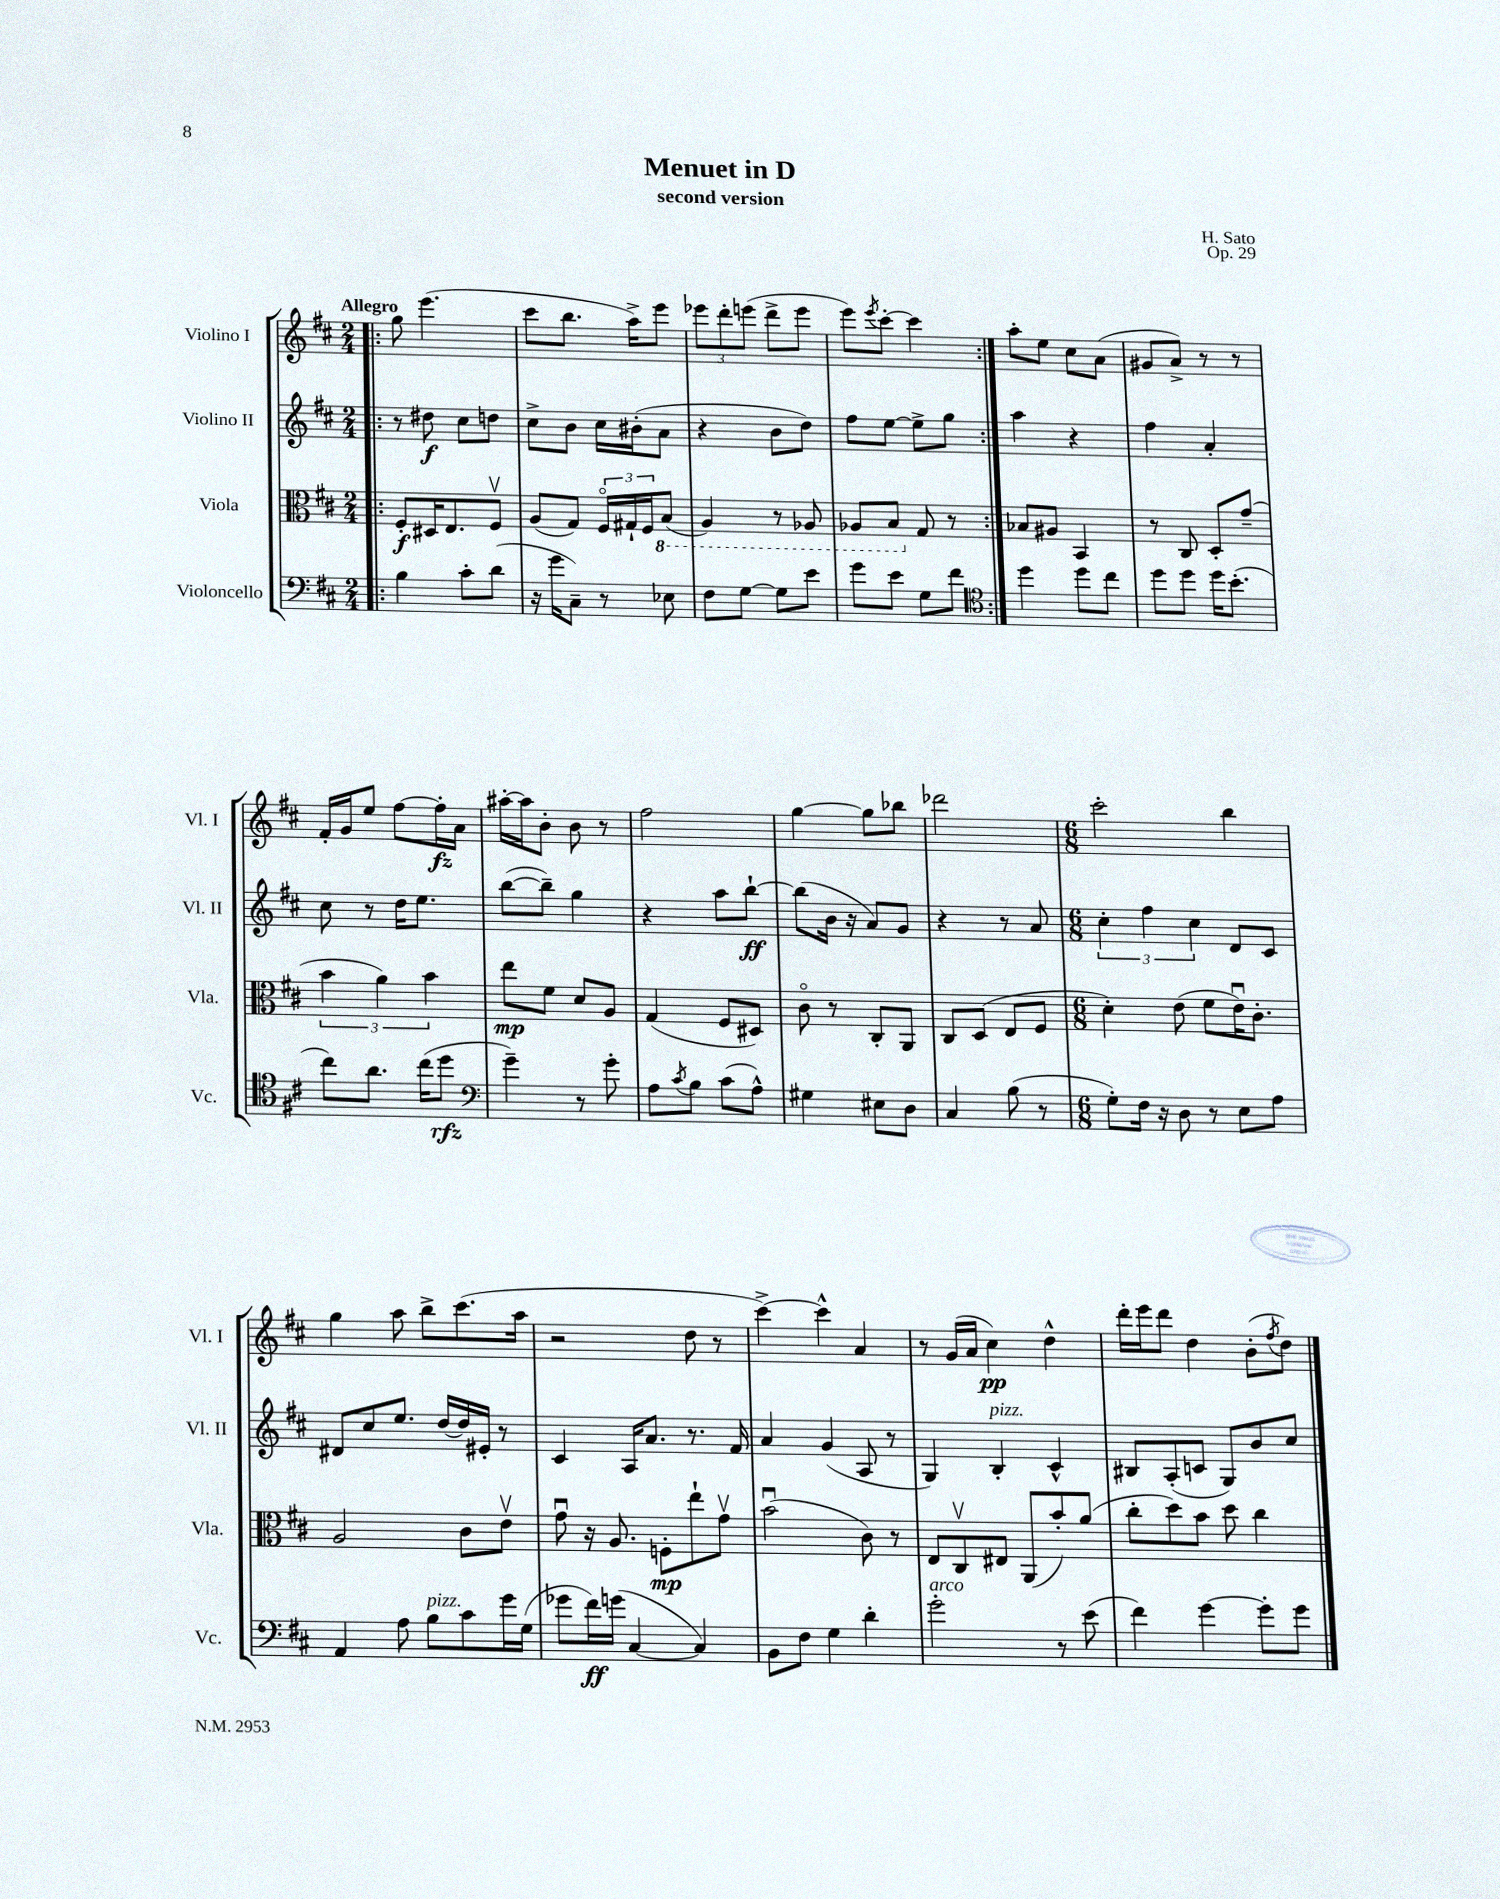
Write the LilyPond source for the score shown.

\header { title = "Menuet in D" composer = "H. Sato" subtitle = "second version" opus = "Op. 29" }
<<
\new StaffGroup <<
\new Staff = "s0" \with { instrumentName = "Violino I" shortInstrumentName = "Vl. I" } {
    \clef treble \key d \major \numericTimeSignature \time 2/4 \tempo "Allegro"
    \repeat volta 2 { \bar ".|:" g''8 e'''4.( |
    cis'''8 b''8. a''16->) e'''8 |
    \tuplet 3/2 { ees'''8 d'''8-. e'''8( } d'''8-> e'''8 |
    e'''8) \acciaccatura { e'''8 } cis'''8~-. cis'''4 | }
    a''8-. e''8 cis''8 a'8( |
    gis'8 a'8->) r8 r8 |
    fis'16-. g'16 e''8 fis''8~ fis''16-.\fz a'16 |
    ais''16~-. ais''16 b'8-. b'8 r8 |
    fis''2 |
    g''4~ g''8 bes''8 |
    des'''2 |
    \numericTimeSignature \time 6/8 cis'''2-. b''4 |
    g''4 a''8 b''8-> cis'''8.( a''16 |
    r2 d''8 r8 |
    cis'''4~->) cis'''4-^ a'4 |
    r8 g'16( a'16 cis''4\pp) d''4-^ |
    d'''16-. e'''16 d'''8 d''4 b'8-.( \acciaccatura { fis''8 } d''8) \bar "|." |
}
\new Staff = "s1" \with { instrumentName = "Violino II" shortInstrumentName = "Vl. II" } {
    \clef treble \key d \major \numericTimeSignature \time 2/4
    \repeat volta 2 { \bar ".|:" r8 dis''8\f cis''8 d''8 |
    cis''8-> b'8 cis''16 bis'16-.( a'8 |
    r4 b'8 d''8) |
    fis''8 e''8~ e''8-> g''8 | }
    a''4 r4 |
    fis''4 a'4-. |
    cis''8 r8 d''16 e''8. |
    b''8~( b''8--) g''4 |
    r4 a''8 b''8~-!\ff |
    b''8( b'16 r16 a'8) g'8 |
    r4 r8 a'8 |
    \numericTimeSignature \time 6/8 \tuplet 3/2 { cis''4-. fis''4 cis''4 } d'8 cis'8 |
    dis'8 cis''8 e''8. d''16~ d''16 eis'16-. r8 |
    cis'4 a16 a'8. r8. fis'16 |
    a'4 g'4( a8 r8 |
    g4) b4-.^\markup { \italic "pizz." } cis'4-^ |
    bis8 a8-.( c'8 g8) b'8 cis''8 \bar "|." |
}
\new Staff = "s2" \with { instrumentName = "Viola" shortInstrumentName = "Vla." } {
    \clef alto \key d \major \numericTimeSignature \time 2/4
    \repeat volta 2 { \bar ".|:" fis8-.\f dis16 e8. fis8\upbow |
    a8( g8) \tuplet 3/2 { fis16\flageolet gis16-! fis16 } \ottava #-1 b,8( |
    a,4) r8 aes,8 |
    aes,8 b,8 \ottava #0 g8 r8 | }
    bes8 ais8 b,4 |
    r8 cis8 d8-. g'8--( |
    \tuplet 3/2 { b'4 a'4) b'4 } |
    e''8\mp fis'8 d'8 a8 |
    g4( fis8 dis8) |
    cis'8\flageolet r8 cis8-. a,8 |
    cis8 d8( e8 fis8 |
    \numericTimeSignature \time 6/8 d'4-.) e'8( fis'8 e'16\downbow) cis'8.-. |
    a2 cis'8 e'8\upbow |
    g'8\downbow r16 a8. f8-.\mp e''8-! g'8\upbow |
    b'2\downbow( cis'8) r8 |
    e8 cis8\upbow eis8 a,8( b'8-.) a'8( |
    cis''8-. d''8) b'8 d''8 cis''4 \bar "|." |
}
\new Staff = "s3" \with { instrumentName = "Violoncello" shortInstrumentName = "Vc." } {
    \clef bass \key d \major \numericTimeSignature \time 2/4
    \repeat volta 2 { \bar ".|:" b4 cis'8-. d'8( |
    r16 g'16 cis8--) r8 ees8 |
    fis8 g8~ g8 e'8 |
    g'8 e'8 g8 fis'8 | }
    \clef tenor d''4 d''8 cis''8 |
    d''8 d''8 d''16 b'8.-.( |
    cis''8) a'8. cis''16( d''8\rfz |
    \clef bass g'4--) r8 g'8-. |
    a8 \acciaccatura { cis'8 } b8 cis'8( a8-^) |
    gis4 eis8 d8 |
    cis4 b8( r8 |
    \numericTimeSignature \time 6/8 g8-.) fis16 r16 d8 r8 e8 a8 |
    a,4 a8 b8^\markup { \italic "pizz." } cis'8 g'16 g16( |
    ges'8 fis'16\ff) g'16( cis4~ cis4) |
    b,8 fis8 g4 d'4-. |
    g'2-.^\markup { \italic "arco" } r8 e'8( |
    fis'4) g'4~ g'8-. g'8 \bar "|." |
}
>>
>>
\layout { \context { \Score \remove "Bar_number_engraver" } }
